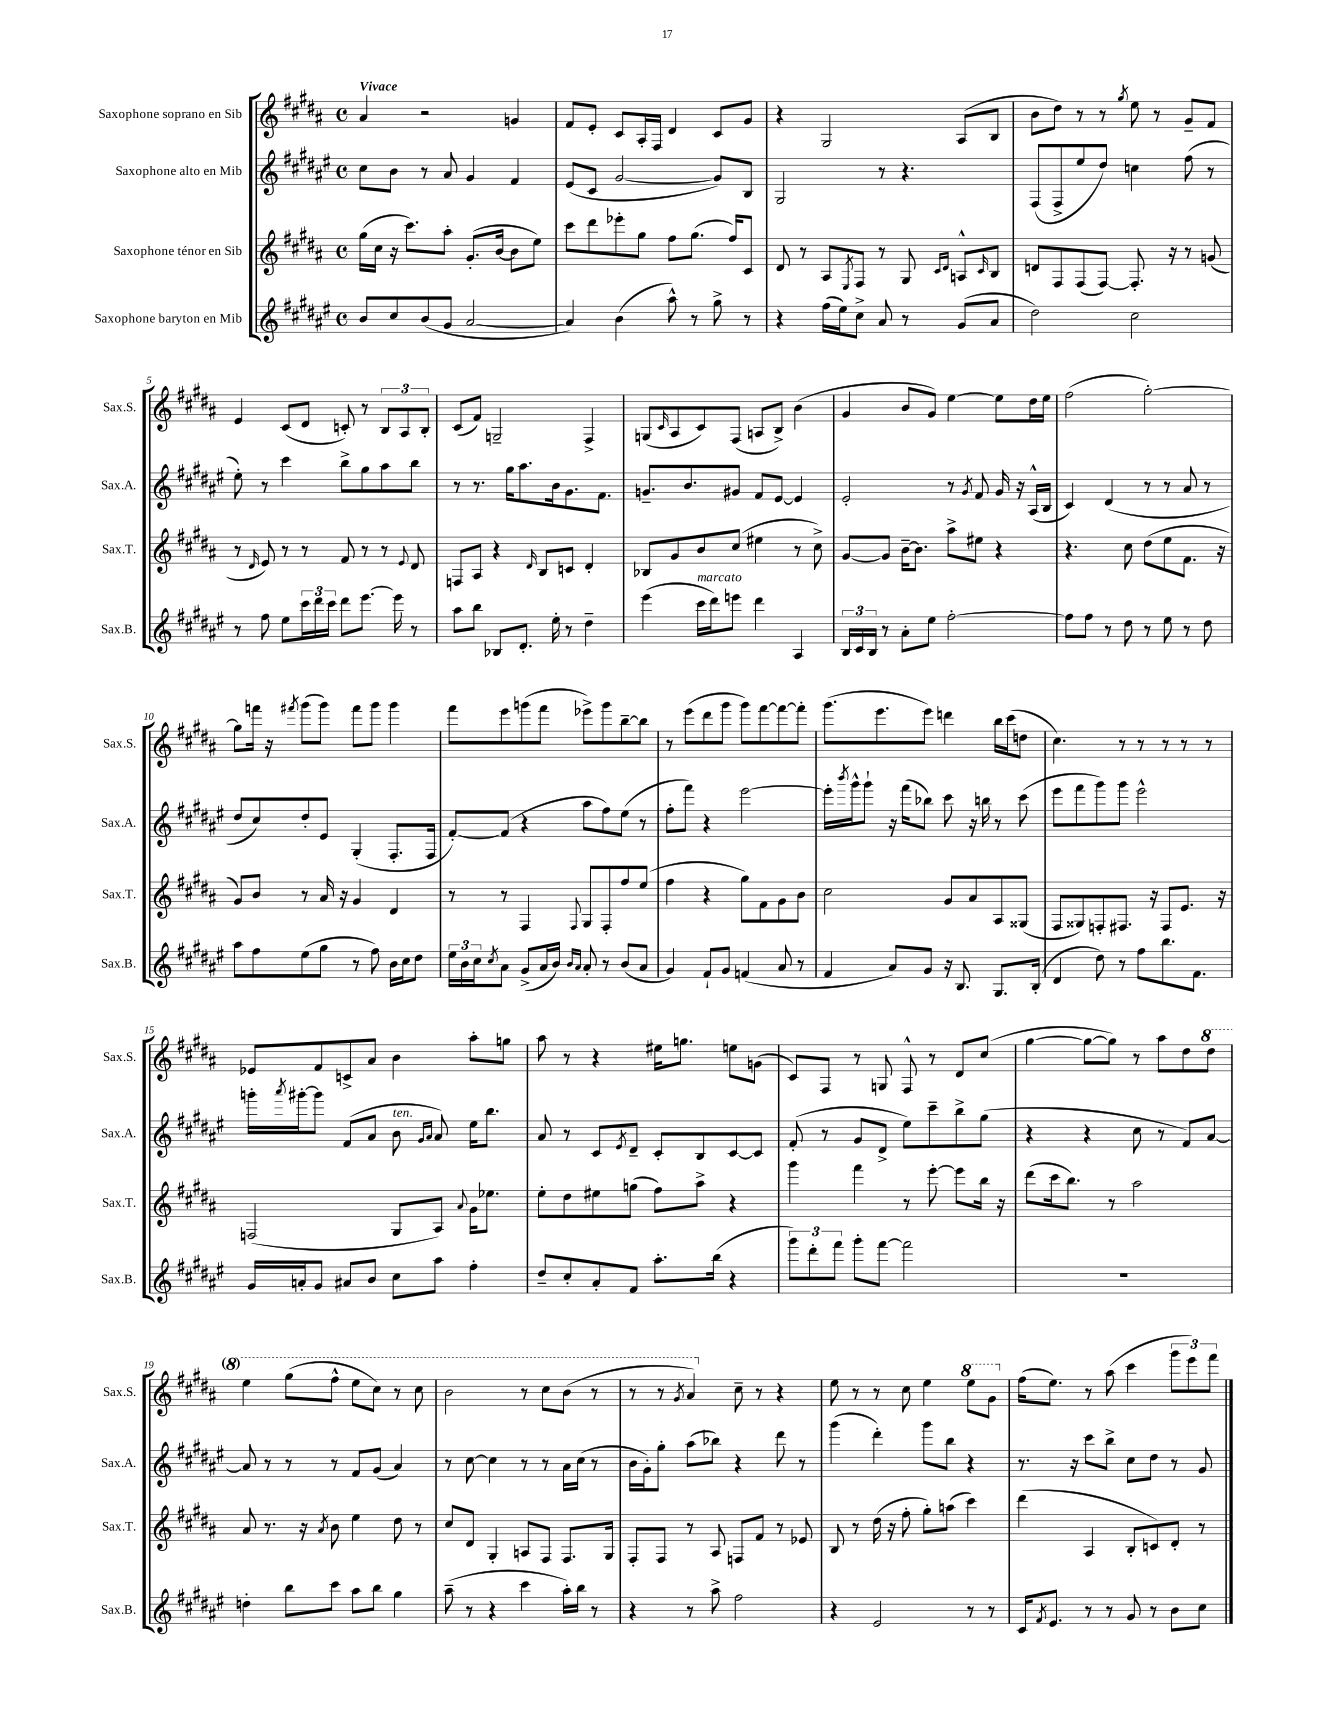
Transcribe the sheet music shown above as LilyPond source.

<<
\new StaffGroup <<
\new Staff = "s0" \with { instrumentName = "Saxophone soprano en Sib" shortInstrumentName = "Sax.S." } {
    \clef treble \key b \major \defaultTimeSignature \time 4/4 \tempo "Vivace"
    ais'4 r2 g'4 |
    fis'8 e'8-. cis'8 ais16-. fis16 dis'4 cis'8 gis'8 |
    r4 gis2 ais8( b8 |
    b'8 dis''8) r8 r8 \acciaccatura { gis''8 } e''8 r8 gis'8-- fis'8 |
    e'4 cis'8( dis'8 c'8-.) r8 \tuplet 3/2 { b8 ais8 b8-. } |
    cis'8( fis'8) g2-- fis4-> |
    g8( \grace { cis'16 } ais8 cis'8) fis8( a8 b8->) b'4( |
    gis'4 b'8 gis'8) e''4~ e''8 dis''16 e''16 |
    fis''2( gis''2~-.) |
    gis''8 f'''16 r16 \acciaccatura { fis'''8 } gis'''8( gis'''8) fis'''8 gis'''8 gis'''4 |
    fis'''8 e'''8 g'''8( fis'''8 ees'''8->) g'''8 b''8~-- b''8 |
    r8 e'''8( dis'''8 gis'''8 gis'''8) fis'''8~ fis'''8~ fis'''8-. |
    gis'''8.( e'''8. e'''8) d'''4 b''16 cis'''16( d''8 |
    cis''4.) r8 r8 r8 r8 r8 |
    ees'8 fis'8 c'8-> ais'8 b'4 ais''8-. g''8 |
    ais''8 r8 r4 eis''16 g''8. e''8 g'8( |
    cis'8) fis8 r8 g8 fis8-^ r8 dis'8 cis''8( |
    gis''4~ gis''8~ gis''8) r8 ais''8 dis''8 \ottava #1 dis'''8 |
    e'''4 gis'''8( fis'''8-^ e'''8 cis'''8) r8 cis'''8 |
    b''2 r8 cis'''8 b''8( r8 |
    r8 r8 \acciaccatura { gis''8 } ais''4) \ottava #0 cis''8-- r8 r4 |
    e''8 r8 r8 cis''8 e''4 \ottava #1 e'''8 gis''8 \ottava #0 |
    fis''16( e''8.) r8 ais''8( cis'''4 \tuplet 3/2 { gis'''8 e'''8) fis'''8 } \bar "|." |
}
\new Staff = "s1" \with { instrumentName = "Saxophone alto en Mib" shortInstrumentName = "Sax.A." } {
    \clef treble \key fis \major \defaultTimeSignature \time 4/4
    cis''8 b'8 r8 ais'8 gis'4 fis'4 |
    eis'8( cis'8 gis'2~ gis'8) b8 |
    gis2 r8 r4. |
    fis8( fis8-> eis''8 dis''8) c''4 fis''8( r8 |
    eis''8-.) r8 cis'''4 b''8-> gis''8 ais''8 b''8 |
    r8 r8. gis''16 ais''8. b'16 gis'8. fis'8. |
    g'8.-- b'8. gis'8 fis'8 eis'8~ eis'4 |
    eis'2-. r8 \acciaccatura { gis'8 } fis'8 gis'16 r16 ais16-^( b16 |
    cis'4) dis'4( r8 r8 ais'8 r8 |
    dis''8 cis''8) dis''8-. eis'8 gis4-.( fis8.-. fis16 |
    fis'8~-.) fis'8( r4 ais''8 fis''8) eis''8( r8 |
    fis''8-. fis'''8) r4 eis'''2~ |
    eis'''16-. \acciaccatura { b'''8 } gis'''16-^ gis'''8-! r16 fis'''16( bes''8) cis'''8 r16 b''16 r8 cis'''8( |
    eis'''8 fis'''8 gis'''8) gis'''8 eis'''2-^ |
    g'''16-. \acciaccatura { ais'''8 } gis'''16~-. gis'''8 fis'8( ais'8 b'8^\markup { \italic "ten." } \grace { gis'16 ais'16 } ais'8) eis''16 b''8. |
    ais'8 r8 cis'8 \acciaccatura { eis'8 } dis'8-- cis'8-. b8 cis'8~ cis'8 |
    fis'8-.( r8 gis'8 dis'8-> eis''8) cis'''8-- b''8-> gis''8( |
    r4 r4 cis''8 r8 fis'8) ais'8~ |
    ais'8 r8 r8 r8 fis'8 gis'8( ais'4) |
    r8 cis''8~ cis''4 r8 r8 ais'16 cis''16( r8 |
    b'16 gis'16-.) gis''8-. ais''8( bes''8) r4 dis'''8 r8 |
    gis'''4( dis'''4-.) gis'''8 b''8 r4 |
    r8. r16 cis'''8 b''8-> cis''8 dis''8 r8 gis'8 \bar "|." |
}
\new Staff = "s2" \with { instrumentName = "Saxophone ténor en Sib" shortInstrumentName = "Sax.T." } {
    \clef treble \key b \major \defaultTimeSignature \time 4/4
    gis''16( cis''16 r16 cis'''8.) ais''8-. gis'8.-.( b'16~ b'8 e''8) |
    cis'''8 dis'''8 ees'''8-. gis''8 fis''8 gis''8.( fis''16) cis'8 |
    dis'8 r8 ais8 \acciaccatura { e8 } fis8 r8 gis8 \grace { cis'16 dis'16 } a8-^ \grace { cis'16 } b8 |
    d'8 fis8 fis8( fis8~) fis8.-. r16 r8 g'8( |
    r8 \grace { dis'16 } e'8) r8 r8 fis'8 r8 r8 \appoggiatura { e'8 } dis'8 |
    f8 ais8 r4 \grace { dis'16 } b8 c'8 dis'4-. |
    bes8 gis'8 b'8 cis''8( eis''4 r8 cis''8->) |
    gis'8~ gis'8 b'16~-- b'8. ais''8-> eis''8 r4 |
    r4. cis''8 dis''8( e''8 fis'8. r16 |
    gis'8) b'8 r8 ais'16 r16 gis'4 dis'4 |
    r8 r8 fis4 \appoggiatura { fis8 } gis8 fis8-. fis''8 e''8( |
    fis''4 r4 gis''8) fis'8 gis'8 b'8 |
    cis''2 gis'8 ais'8 ais8 gisis8( |
    fis8 gisis8) f8-. fis8. r16 fis8 e'8. r16 |
    f2( gis8 ais8) \appoggiatura { ais'8 } gis'16 ees''8. |
    e''8-. dis''8 eis''8 g''8( fis''8) ais''8-> r4 |
    gis'''4 fis'''4 r8 e'''8~-. e'''8 b''16 r16 |
    dis'''8( cis'''16 b''8.) r8 ais''2 |
    ais'8 r8. r16 \acciaccatura { ais'8 } b'8 e''4 dis''8 r8 |
    cis''8 dis'8 gis4-. a8 fis8 fis8. gis16 |
    fis8-. fis8 r8 ais8 f8 fis'8 r8 ees'8 |
    b8 r8 dis''16( r16 fis''8-. gis''8-.) a''8( cis'''4) |
    dis'''4( ais4 b8-. c'8) dis'8-. r8 \bar "|." |
}
\new Staff = "s3" \with { instrumentName = "Saxophone baryton en Mib" shortInstrumentName = "Sax.B." } {
    \clef treble \key fis \major \defaultTimeSignature \time 4/4
    b'8 cis''8 b'8( gis'8 ais'2~ |
    ais'4) b'4( ais''8-^) r8 gis''8-> r8 |
    r4 fis''16( eis''16) cis''8-> ais'8 r8 gis'8( ais'8 |
    dis''2) cis''2 |
    r8 fis''8 eis''8 \tuplet 3/2 { cis'''16 dis'''16 cis'''16 } dis'''8 eis'''8.~ eis'''16 r8 |
    ais''8 b''8 bes8 dis'8.-. eis''16-. r8 dis''4-- |
    eis'''4( cis'''16^\markup { \italic "marcato" } dis'''16) e'''8 dis'''4 ais4 |
    \tuplet 3/2 { b16 cis'16 b16 } r8 ais'8-. eis''8 fis''2~-. |
    fis''8 fis''8 r8 dis''8 r8 eis''8 r8 dis''8 |
    ais''8 fis''8 eis''8( gis''8 r8 fis''8) b'16 cis''16 dis''8 |
    \tuplet 3/2 { eis''16 b'16 cis''16 } \acciaccatura { cis''8 } ais'8 gis'8->( ais'16 b'16) \grace { b'16 ais'16 } ais'8-. r8 b'8( ais'8 |
    gis'4) fis'8-! gis'8 f'4( ais'8 r8 |
    fis'4 ais'8) gis'8 r16 b8. gis8. b16-.( |
    dis'4 dis''8) r8 fis''8 b''8. fis'8. |
    gis'16 a'16-. gis'8 ais'8 b'8 cis''8 ais''8 fis''4-. |
    dis''8-- cis''8-. ais'8-. fis'8 ais''8.-. b''16( r4 |
    \tuplet 3/2 { gis'''8) dis'''8-. fis'''8 } gis'''8-. fis'''8~ fis'''2 |
    R1 |
    d''4-. b''8 cis'''8 ais''8 b''8 gis''4 |
    ais''8--( r8 r4 cis'''4 ais''16-.) b''16 r8 |
    r4 r8 ais''8-> fis''2 |
    r4 eis'2 r8 r8 |
    cis'16 \acciaccatura { fis'8 } eis'8. r8 r8 gis'8 r8 b'8 cis''8 \bar "|." |
}
>>
>>
